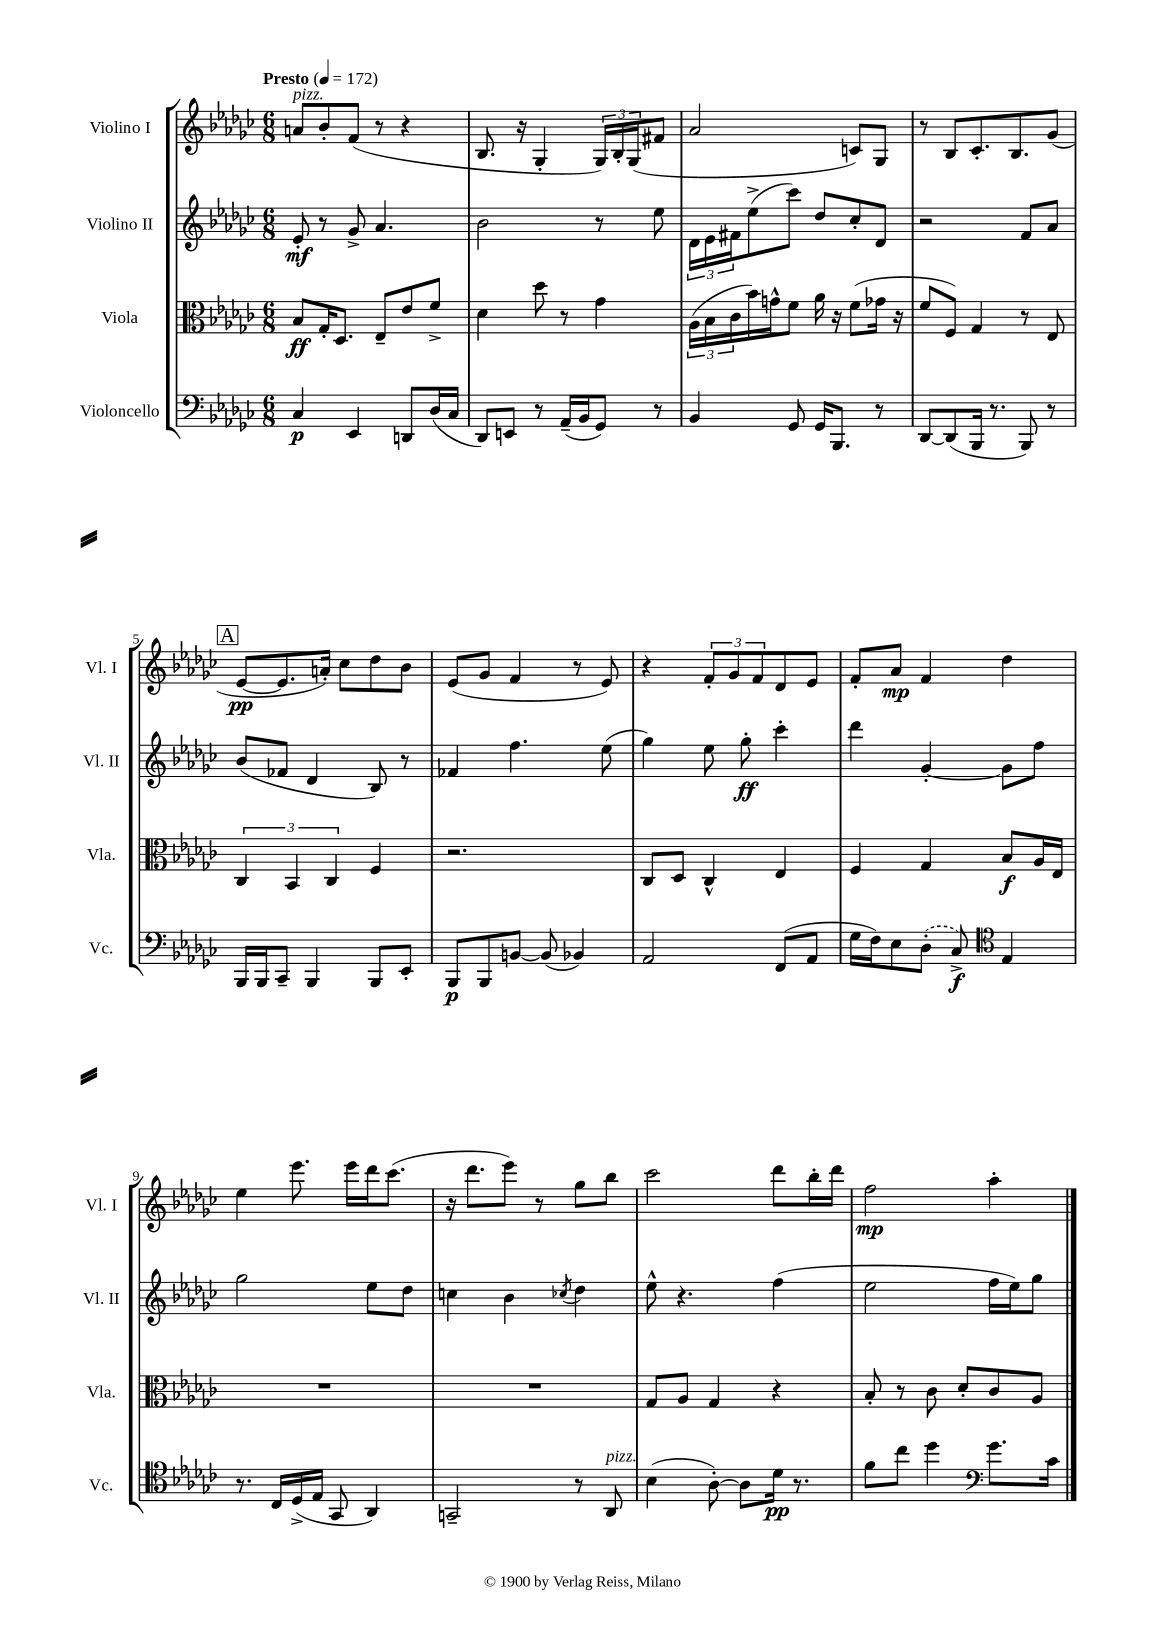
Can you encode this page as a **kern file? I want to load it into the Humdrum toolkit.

**kern	**dynam	**kern	**dynam	**kern	**dynam	**kern	**dynam
*part4	*part4	*part3	*part3	*part2	*part2	*part1	*part1
*staff4	*staff4	*staff3	*staff3	*staff2	*staff2	*staff1	*staff1
*I"Violoncello	*	*I"Viola	*	*I"Violino II	*	*I"Violino I	*
*I'Vc.	*	*I'Vla.	*	*I'Vl. II	*	*I'Vl. I	*
*clefF4	*	*clefC3	*	*clefG2	*	*clefG2	*
*k[b-e-a-d-g-c-]	*	*k[b-e-a-d-g-c-]	*	*k[b-e-a-d-g-c-]	*	*k[b-e-a-d-g-c-]	*
*M6/8	*	*M6/8	*	*M6/8	*	*M6/8	*
*MM172	*	*MM172	*	*MM172	*	*MM172	*
=1	=1	=1	=1	=1	=1	=1	=1
!	!	!	!	!	!	!LO:TX:a:B:t=Presto	!
!	!	!	!	!	!	!LO:TX:a:i:t=pizz.	!
4C-/	p	8B-/L	ff	8e-'/	mf	8an/L	.
.	.	16G-'/K	.	8r	.	8b-'/	.
.	.	8.D-/J	.	.	.	.	.
4EE-/	.	.	.	8g-^/	.	(8f/J	.
.	.	8E-~/L	.	4.a-/	.	8r	.
8DDn/L	.	8e-/	.	.	.	4r	.
(16D-/L	.	8f^/J	.	.	.	.	.
16C-/JJ	.	.	.	.	.	.	.
=2	=2	=2	=2	=2	=2	=2	=2
8DD-/L)	.	4d-\	.	2b-\	.	8.B-/	.
8EEn/J	.	.	.	.	.	.	.
.	.	.	.	.	.	16r	.
8r	.	8dd-\	.	.	.	4G-'/	.
(16AA-~/LL	.	8r	.	.	.	.	.
16BB-/J	.	.	.	.	.	.	.
8GG-/J)	.	4g-\	.	8r	.	24G-/LL)	.
.	.	.	.	.	.	24B-'/	.
.	.	.	.	.	.	(24G-/J	.
8r	.	.	.	8ee-\	.	8f#X/J	.
=3	=3	=3	=3	=3	=3	=3	=3
4BB-/	.	(24A-\LL	.	24d-\LL	.	2a-/	.
.	.	24B-\	.	24e-\	.	.	.
.	.	24c-\	.	24f#X\J	.	.	.
.	.	16b-\)	.	(8ee-^\	.	.	.
.	.	16gn^^\J	.	.	.	.	.
8GG-/	.	8f\J	.	8ccc-\J)	.	.	.
16GG-/KL	.	16a-\	.	8dd-/L	.	.	.
8.BBB-/J	.	16r	.	.	.	.	.
.	.	(8f\L	.	8cc-'/	.	8cn/L)	.
8r	.	16g-X\Jk	.	8d-/J	.	8G-/J	.
.	.	16r	.	.	.	.	.
=4	=4	=4	=4	=4	=4	=4	=4
[8DD-/L	.	8f/L	.	2r	.	8r	.
(8DD-/]	.	8F/J)	.	.	.	8B-/L	.
16BBB-/Jk	.	4G-/	.	.	.	8.c-'/	.
8.r	.	.	.	.	.	.	.
.	.	.	.	.	.	8.B-/	.
8BBB-/)	.	8r	.	8f/L	.	.	.
8r	.	8E-/	.	8a-/J	.	(8g-/J	.
!!LO:LB:g=z
!!LO:REH:place=s1:t=A
=5	=5	=5	=5	=5	=5	=5	=5
16BBB-/LL	.	6C-/	.	(8b-/L	.	[8e-/L	pp
16BBB-/J	.	.	.	.	.	.	.
8CC-~/J	.	.	.	8f-X/J	.	8.e-/]	.
.	.	6BB-/	.	.	.	.	.
4BBB-/	.	.	.	4d-/	.	.	.
.	.	.	.	.	.	16an'/Jk)	.
.	.	6C-/	.	.	.	.	.
.	.	.	.	.	.	8cc-\L	.
8BBB-/L	.	4F/	.	8B-/)	.	8dd-\	.
8EE-'/J	.	.	.	8r	.	8b-\J	.
=6	=6	=6	=6	=6	=6	=6	=6
8BBB-/L	p	2.r	.	4f-X/	.	(8e-/L	.
8BBB-/	.	.	.	.	.	8g-/J	.
[8BBn/J	.	.	.	4.ff\	.	4f/	.
(8BB/]	.	.	.	.	.	.	.
4BB-X/)	.	.	.	.	.	8r	.
.	.	.	.	(8ee-\	.	8e-/)	.
=7	=7	=7	=7	=7	=7	=7	=7
2AA-/	.	8C-/L	.	4gg-\)	.	4r	.
.	.	8D-/J	.	.	.	.	.
.	.	4C-^^/	.	8ee-\	.	12f'/L	.
.	.	.	.	.	.	12g-/	.
.	.	.	.	8gg-'\	ff	.	.
.	.	.	.	.	.	12f/	.
(8FF/L	.	4E-/	.	4ccc-'\	.	8d-/	.
8AA-/J	.	.	.	.	.	8e-/J	.
=8	=8	=8	=8	=8	=8	=8	=8
16G-\LL	.	4F/	.	4ddd-\	.	8f'/L	.
16F\J)	.	.	.	.	.	.	.
8E-\	.	.	.	.	.	8a-/J	mp
(8D-'\J	.	4G-/	.	[4g-'/	.	4f/	.
8C-^/)	f	.	.	.	.	.	.
*clefC4	*	*	*	*	*	*	*
4E-/	.	8B-/L	f	8g-\L]	.	4dd-\	.
.	.	16A-/L	.	8ff\J	.	.	.
.	.	16E-/JJ	.	.	.	.	.
!!LO:LB:g=z
=9	=9	=9	=9	=9	=9	=9	=9
8.r	.	2.r	.	2gg-\	.	4ee-\	.
16C-/LL	.	.	.	.	.	.	.
(16D-^/	.	.	.	.	.	8.eee-\	.
16E-/JJ	.	.	.	.	.	.	.
8GG-/	.	.	.	.	.	.	.
.	.	.	.	.	.	16eee-\LL	.
4AA-/)	.	.	.	8ee-\L	.	16ddd-\J	.
.	.	.	.	.	.	(8.ccc-\J	.
.	.	.	.	8dd-\J	.	.	.
=10	=10	=10	=10	=10	=10	=10	=10
2GGn~/	.	2.r	.	4ccn\	.	16r	.
.	.	.	.	.	.	8.ddd-\L	.
.	.	.	.	4b-\	.	8eee-\J)	.
.	.	.	.	.	.	8r	.
.	.	.	.	8qcc-X/	.	.	.
8r	.	.	.	4dd-\	.	8gg-\L	.
!LO:TX:a:i:t=pizz.	!	!	!	!	!	!	!
8AA-/	.	.	.	.	.	8bb-\J	.
=11	=11	=11	=11	=11	=11	=11	=11
(4B-\	.	8G-/L	.	8ee-^^\	.	2ccc-\	.
.	.	8A-/J	.	4.r	.	.	.
[8A-'\)	.	4G-/	.	.	.	.	.
8A-\L]	.	.	.	.	.	.	.
16d-\Jk	pp	4r	.	(4ff\	.	8ddd-\L	.
8.r	.	.	.	.	.	.	.
.	.	.	.	.	.	16bb-'\L	.
.	.	.	.	.	.	16ddd-\JJ	.
=12	=12	=12	=12	=12	=12	=12	=12
8f\L	.	8B-'/	.	2ee-\	.	2ff\	mp
8cc-\J	.	8r	.	.	.	.	.
4dd-\	.	8c-\	.	.	.	.	.
.	.	8d-'/L	.	.	.	.	.
*clefF4	*	*	*	*	*	*	*
8.g-\L	.	8c-/	.	16ff\LL	.	4aa-'\	.
.	.	.	.	16ee-\J)	.	.	.
.	.	8A-/J	.	8gg-\J	.	.	.
16c-\Jk	.	.	.	.	.	.	.
==	==	==	==	==	==	==	==
*-	*-	*-	*-	*-	*-	*-	*-
